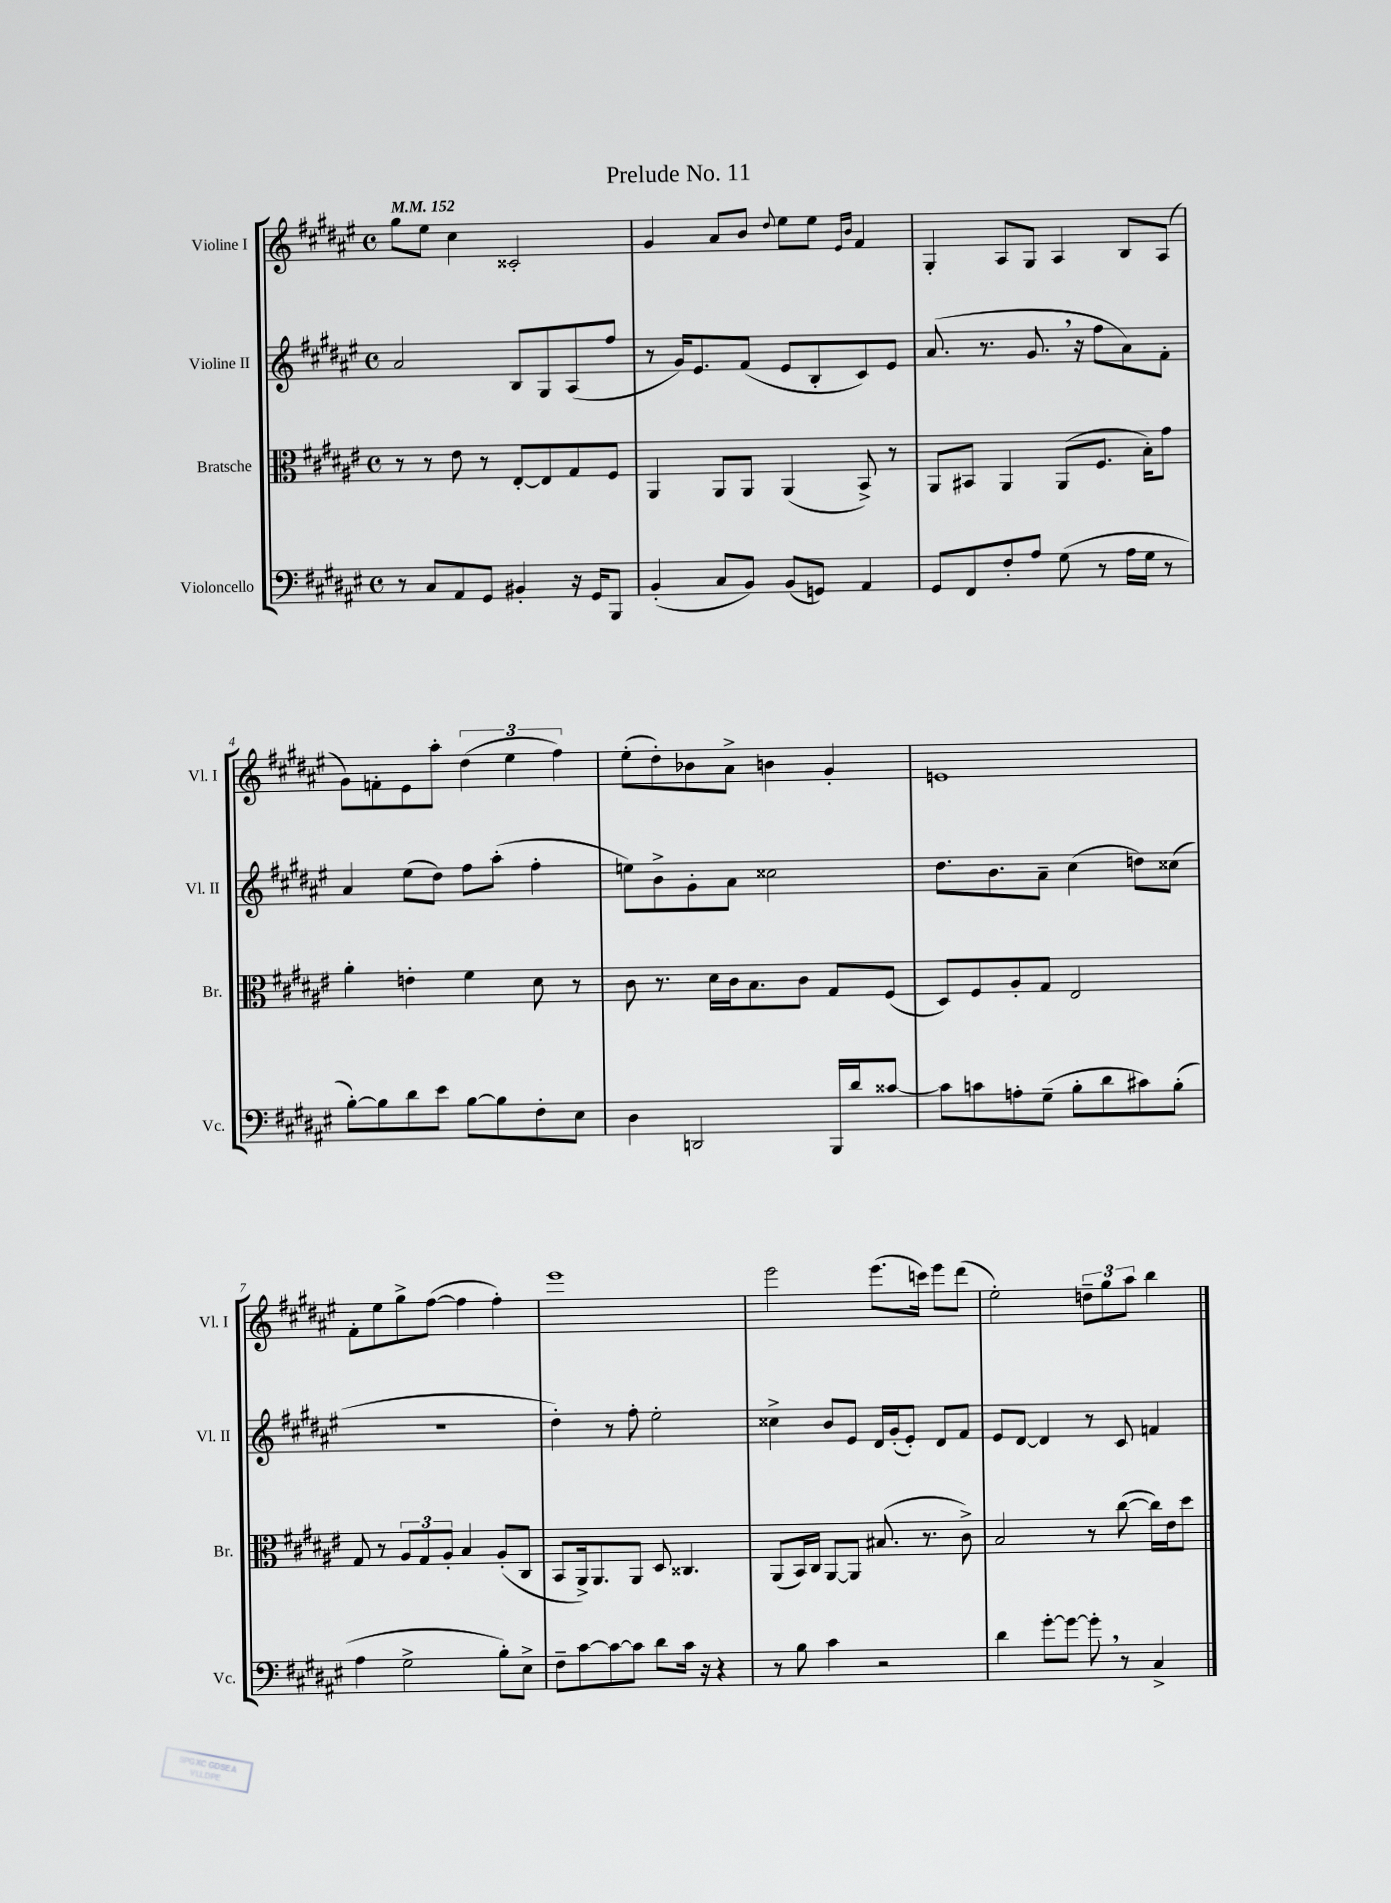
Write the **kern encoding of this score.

**kern	**kern	**kern	**kern
*staff4	*staff3	*staff2	*staff1
*clefF4	*clefC3	*clefG2	*clefG2
*k[f#c#g#d#a#e#]	*k[f#c#g#d#a#e#]	*k[f#c#g#d#a#e#]	*k[f#c#g#d#a#e#]
*M4/4	*M4/4	*M4/4	*M4/4
*met(c)	*met(c)	*met(c)	*met(c)
*MM152	*MM152	*MM152	*MM152
8r	8r	2a#	8gg#
8C#	8r	.	8ee#
8AA#	8e#	.	4cc#
8GG#	8r	.	.
4BB#'	[8E#'	8B	2c##'
.	8E#]	8G#	.
16r	8G#	(8A#	.
16GG#	.	.	.
8BBB	8F#	8ff#	.
=	=	=	=
(4BB'	4AA#	8r	4g#
.	.	16g#)	.
.	.	8.e#	.
8C#	8AA#	.	8a#
8BB)	8AA#	(8f#	8b
.	.	.	8qqdd#
(8BB	(4AA#	8e#	8ee#
8GG)	.	8B'	8ee#
.	.	.	16qqe#
.	.	.	16qqb
4AA#	8BB^)	8c#)	4f#
.	8r	8e#	.
=	=	=	=
8GG#	8AA#	(8.a#	4G#'
8FF#	8BB#	.	.
.	.	8.r	.
8F#'	4AA#	.	8A#
8A#	.	8.g#	8G#
(8G#	(8AA#	.	4A#
.	.	16r	.
8r	8.F#	8ff#	.
16A#	.	8a#)	8B
16G#	16B')	.	.
8r	8g#	8f#'	(8A#
=	=	=	=
[8B')	4a#'	4a#	8g#)
8B]	.	.	8f'
8d#	4e'	(8ee#	8e#
8e#	.	8dd#)	8aa#'
[8B	4f#	8ff#	(6dd#
8B]	.	(8aa#'	.
.	.	.	6ee#
8F#'	8d#	4ff#'	.
.	.	.	6ff#)
8E#	8r	.	.
=	=	=	=
4D#	8c#	8ee)	(8ee#'
.	8.r	8b^	8dd#')
2DD	.	8g#'	8b-
.	16d#	.	.
.	16c#	8a#	8a#^
.	8.B	.	.
.	.	2cc##	4b
.	8c#	.	.
16BBB	8G#	.	4g#'
16d#	.	.	.
[8c##	(8F#	.	.
=	=	=	=
8c##]	8D#)	8.dd#	1e
8c	8F#	.	.
.	.	8.b	.
8A'	8A#'	.	.
(8G#~	8G#	8a#~	.
8B'	2E#	(4cc#	.
8d#	.	.	.
8c#)	.	8dd)	.
(8B'	.	(8cc##	.
=	=	=	=
4A#	8G#	1r	8f#'
.	8r	.	8ee#
2G#^	12A#	.	8gg#^
.	12G#	.	.
.	.	.	([8ff#
.	12A#'	.	.
.	4B	.	4ff#]
8B')	(8A#'	.	4ff#')
8E#^	8C#	.	.
=	=	=	=
8F#~	8BB	4dd#')	1eee#
[8c#	16AA#^)	.	.
.	8.AA#	.	.
8c#_	.	8r	.
8c#]	8AA#	8ff#'	.
8d#	8D#	2ee#'	.
16c#	4.C##	.	.
16r	.	.	.
4r	.	.	.
=	=	=	=
8r	(8AA#	4cc##^	2eee#
8B	16BB)	.	.
.	16C#	.	.
4c#	[8AA#	8b	.
.	8AA#]	8e#	.
2r	(8.B#	16d#	(8.eee#
.	.	(16g#'	.
.	.	8e#')	.
.	8.r	.	16ccc)
.	.	8d#	8eee#
.	8c#^)	8f#	(8ddd#
=	=	=	=
4d#	2B	8e#	2ee#')
.	.	[8d#	.
[8g#'	.	4d#]	.
8g#_	.	.	.
8g#']	8r	8r	12dd~
.	.	.	12gg#
8r	([8cc#	8c#	.
.	.	.	12aa#
4C#^	16cc#])	4f	4bb
.	16e#	.	.
.	8dd#	.	.
==	==	==	==
*-	*-	*-	*-
